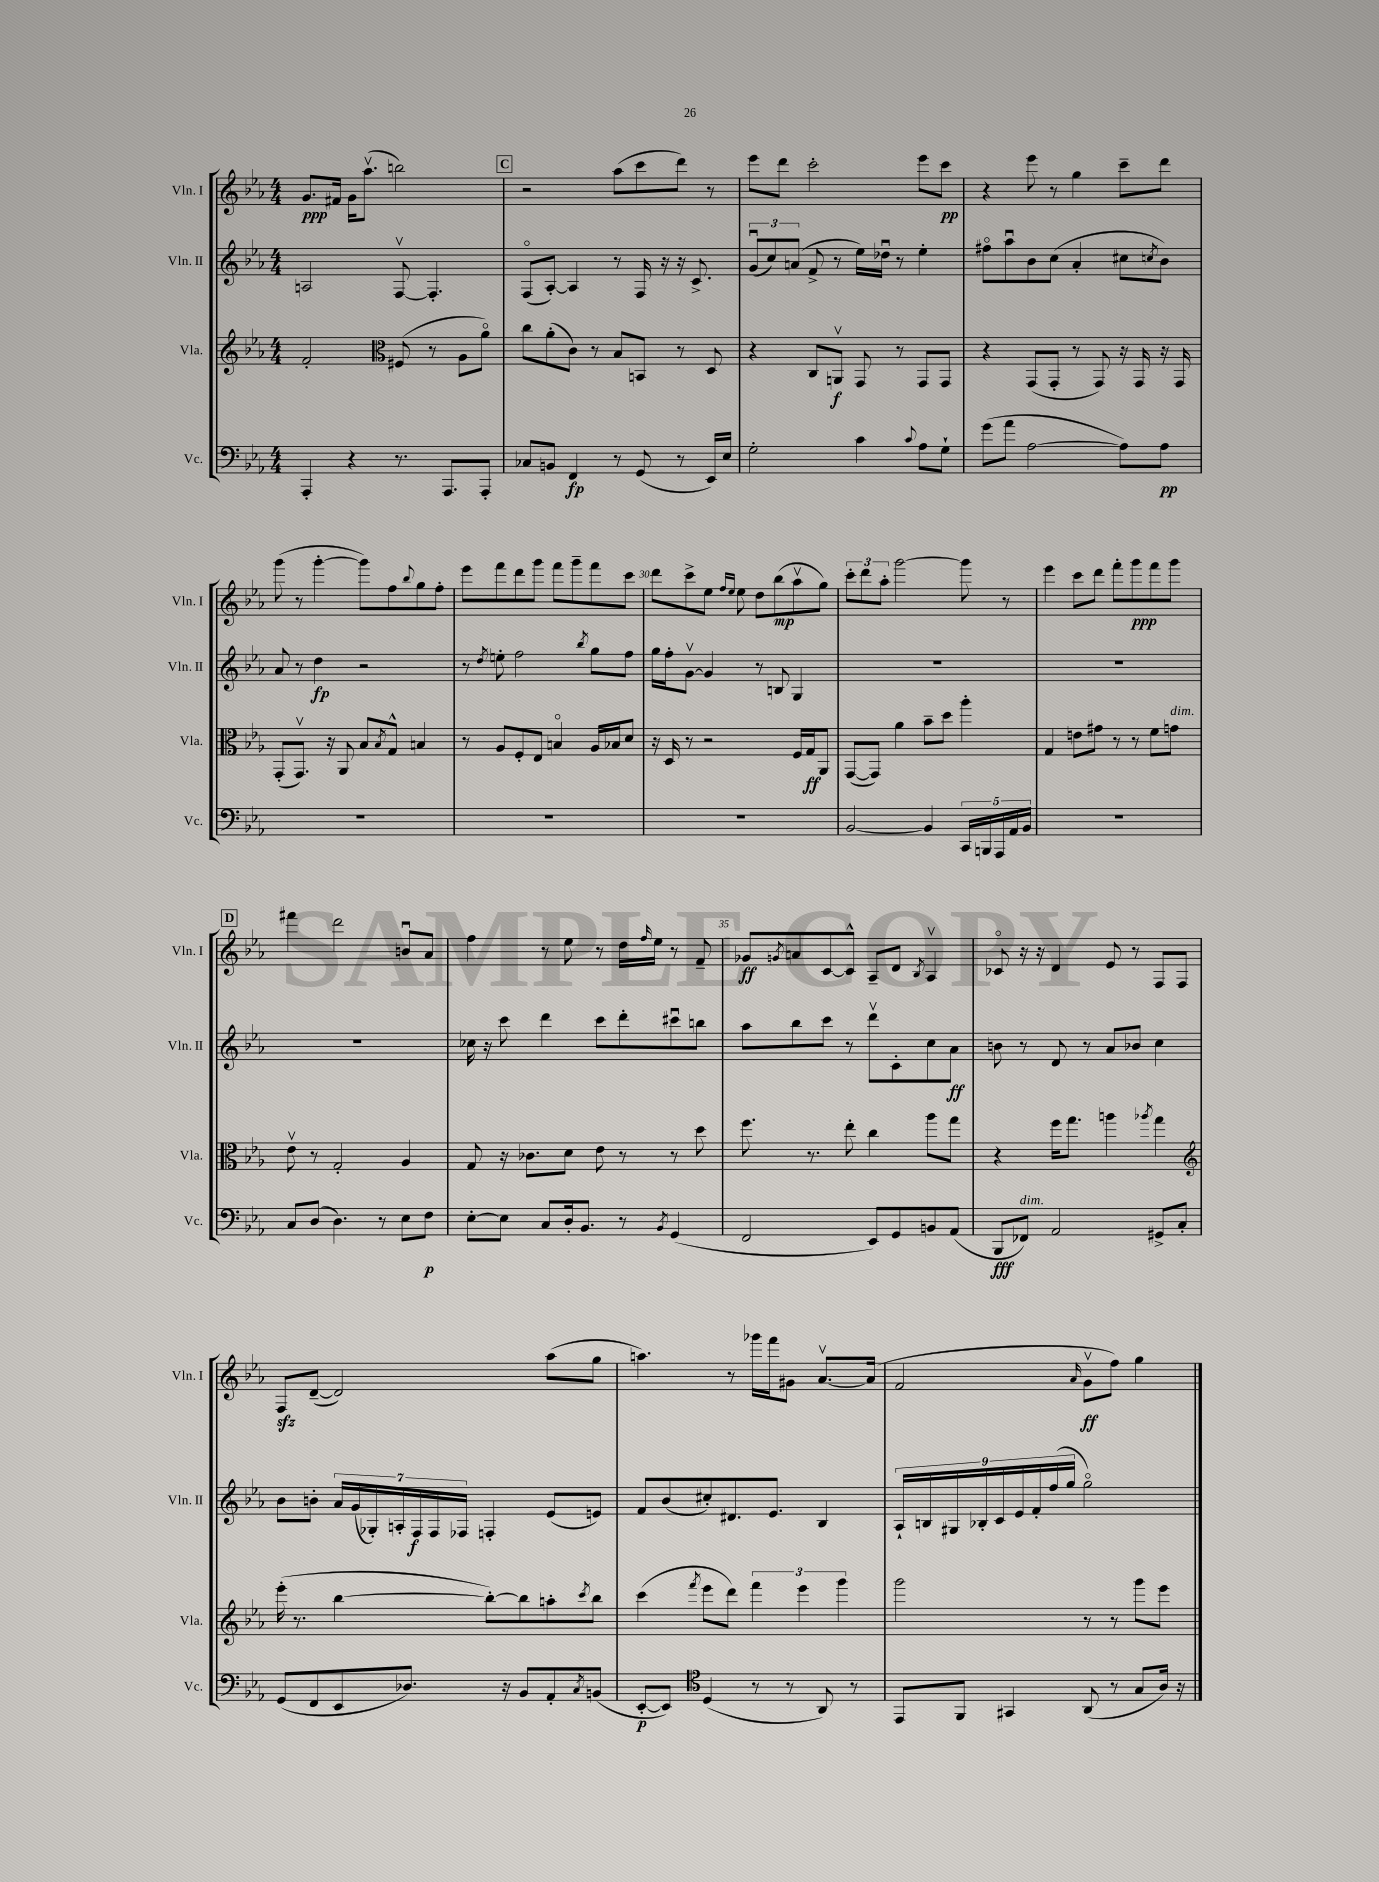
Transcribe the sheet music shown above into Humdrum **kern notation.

**kern	**dynam	**kern	**dynam	**kern	**dynam	**kern	**dynam
*part4	*part4	*part3	*part3	*part2	*part2	*part1	*part1
*staff4	*staff4	*staff3	*staff3	*staff2	*staff2	*staff1	*staff1
*I"Vc.	*	*I"Vla.	*	*I"Vln. II	*	*I"Vln. I	*
*I'Vc.	*	*I'Vla.	*	*I'Vln. II	*	*I'Vln. I	*
*clefF4	*	*clefG2	*	*clefG2	*	*clefG2	*
*k[b-e-a-]	*	*k[b-e-a-]	*	*k[b-e-a-]	*	*k[b-e-a-]	*
*M4/4	*	*M4/4	*	*M4/4	*	*M4/4	*
=24	=24	=24	=24	=24	=24	=24	=24
4AAA-'/	.	2f'/	.	2An/	.	8.g/L	ppp
.	.	.	.	.	.	16f#X/Jk	.
4r	.	.	.	.	.	16g\KL	.
.	.	.	.	.	.	(8.aa-v\J	.
*	*	*clefC3	*	*	*	*	*
8.r	.	(8F#X/	.	[8Fv/	.	2bbn\)	.
.	.	8r	.	4.F'/]	.	.	.
8.AAA-/L	.	.	.	.	.	.	.
.	.	8A-\L	.	.	.	.	.
8AAA-'/J	.	8a-\J)	.	.	.	.	.
!!LO:REH:place=s1:t=C
=25	=25	=25	=25	=25	=25	=25	=25
8C-X/L	.	8cc\L	.	(8F/L	.	2r	.
8BBn/J	.	(8a-'\	.	[8A-'/J)	.	.	.
4FF/	fp	8c\J)	.	4A-/]	.	.	.
.	.	8r	.	.	.	.	.
8r	.	8B-/L	.	8r	.	(8aa-\L	.
(8GG/	.	8BBn/J	.	16F/	.	8ccc\	.
.	.	.	.	16r	.	.	.
8r	.	8r	.	16r	.	8ddd\J)	.
.	.	.	.	8.c^/	.	.	.
16EE-/LL)	.	8D/	.	.	.	8r	.
16E-/JJ	.	.	.	.	.	.	.
=26	=26	=26	=26	=26	=26	=26	=26
2G'\	.	4r	.	(12gu/L	.	8eee-\L	.
.	.	.	.	12cc/)	.	.	.
.	.	.	.	.	.	8ddd\J	.
.	.	.	.	(12an/J	.	.	.
.	.	8C/L	.	8f^/	.	2ccc'\	.
.	.	8AAnv/J	f	8r	.	.	.
4c\	.	8GG/	.	16ee-\LL)	.	.	.
.	.	.	.	16dd-Xu\JJ	.	.	.
.	.	8r	.	8r	.	.	.
8qqc/	.	.	.	.	.	.	.
8A-\L	.	8GG/L	.	4ee-'\	.	8eee-\L	.
8G`\J	.	8GG/J	.	.	.	8ccc\J	pp
=27	=27	=27	=27	=27	=27	=27	=27
(8g\L	.	4r	.	8ff#X\L	.	4r	.
8a-\J	.	.	.	8aa-u\	.	.	.
[2A-\	.	(8GG/L	.	8b-\	.	8eee-\	.
.	.	8GG'/J	.	(8cc\J	.	8r	.
.	.	8r	.	4a-'/	.	4gg\	.
.	.	8GG/)	.	.	.	.	.
8A-\L])	.	16r	.	8cc#X\L	.	8ccc~\L	.
.	.	16GG/	.	.	.	.	.
.	.	.	.	8qccn/	.	.	.
8A-\J	pp	16r	.	8b-\J)	.	8ddd\J	.
.	.	16GG/	.	.	.	.	.
!!LO:LB:g=z
=28	=28	=28	=28	=28	=28	=28	=28
1r	.	(8GG'/L	.	8a-/	.	(8ggg\	.
.	.	8.GGv/J)	.	8r	.	8r	.
.	.	.	.	4dd\	fp	[4ggg'\	.
.	.	16r	.	.	.	.	.
.	.	8AA-/	.	.	.	.	.
.	.	8B-/L	.	2r	.	8ggg\L])	.
.	.	8qB-/	.	.	.	.	.
.	.	8G^^/J	.	.	.	8ff\	.
.	.	.	.	.	.	8qqbb-/	.
.	.	4Bn/	.	.	.	8gg\	.
.	.	.	.	.	.	8ff'\J	.
=29	=29	=29	=29	=29	=29	=29	=29
1r	.	8r	.	8r	.	8eee-\L	.
.	.	.	.	8qdd/	.	.	.
.	.	8A-/L	.	8een'\	.	8fff\	.
.	.	8F'/	.	2ff\	.	8ddd\	.
.	.	8E-/J	.	.	.	8ggg\J	.
.	.	4Bn/	.	.	.	8fff\L	.
.	.	.	.	.	.	8ggg~\	.
.	.	.	.	8qbb-/	.	.	.
.	.	16A-/LL	.	8gg\L	.	8fff\	.
.	.	16B-X/J	.	.	.	.	.
.	.	8d/J	.	8ff\J	.	8ccc\J	.
=30	=30	=30	=30	=30	=30	=30	=30
1r	.	16r	.	16gg\LL	.	8ddd\L	.
.	.	16D/	.	16ff'\J	.	.	.
.	.	8r	.	[8gv\J	.	8ccc^\	.
.	.	2r	.	4g/]	.	8ee-\J	.
.	.	.	.	.	.	16qqff/LL	.
.	.	.	.	.	.	16qqee-/JJ	.
.	.	.	.	.	.	8ee-\	.
.	.	.	.	8r	.	8dd\L	.
.	.	.	.	8Bn/	.	(8bb-\	mp
.	.	16F/LL	.	4G/	.	8aa-v\	.
.	.	16G/J	ff	.	.	.	.
.	.	8AA-/J	.	.	.	8gg\J)	.
=31	=31	=31	=31	=31	=31	=31	=31
[2BB-/	.	([8GG/L	.	1r	.	12ccc'\L	.
.	.	.	.	.	.	12ddd\	.
.	.	8GG/J])	.	.	.	.	.
.	.	.	.	.	.	12aa-'\J	.
.	.	4a-\	.	.	.	[2ggg\	.
4BB-/]	.	8b-~\L	.	.	.	.	.
.	.	8dd\J	.	.	.	.	.
20CC/LL	.	4aa-'\	.	.	.	8ggg\]	.
20BBBn/	.	.	.	.	.	.	.
20AAA-/	.	.	.	.	.	.	.
.	.	.	.	.	.	8r	.
20AA-/	.	.	.	.	.	.	.
20BB-/JJ	.	.	.	.	.	.	.
=32	=32	=32	=32	=32	=32	=32	=32
1r	.	4G/	.	1r	.	4eee-\	.
.	.	8en\L	.	.	.	8ccc\L	.
.	.	8g#X\J	.	.	.	8ddd\J	.
.	.	8r	.	.	.	8fff'\L	.
.	.	8r	.	.	.	8ggg\	ppp
.	.	8f\L	.	.	.	8fff\	.
!	!	!LO:TX:a:i:t=dim.	!	!	!	!	!
.	.	8gn\J	.	.	.	8ggg\J	.
!!LO:LB:g=z
!!LO:REH:place=s1:t=D
=33	=33	=33	=33	=33	=33	=33	=33
8C/L	.	8e-v\	.	1r	.	4fff#X\	.
(8D/J	.	8r	.	.	.	.	.
4.D\)	.	2G'/	.	.	.	2ddd\	.
8r	.	.	.	.	.	.	.
8E-\L	.	4A-/	.	.	.	8bnu/L	.
8F\J	p	.	.	.	.	8a-/J	.
=34	=34	=34	=34	=34	=34	=34	=34
[8E-'\L	.	8G/	.	16cc-X\	.	4ff\	.
.	.	.	.	16r	.	.	.
8E-\J]	.	16r	.	8ccc\	.	.	.
.	.	8.c-X\L	.	.	.	.	.
8C/L	.	.	.	4ddd\	.	8r	.
16D'/k	.	8d\J	.	.	.	8ee-\	.
8.BB-/J	.	.	.	.	.	.	.
.	.	8e-\	.	8ccc\L	.	8r	.
8r	.	8r	.	8ddd'\	.	16dd\LL	.
.	.	.	.	.	.	16qqff/	.
.	.	.	.	.	.	16ee-\JJ	.
8qBB-/	.	.	.	.	.	.	.
(4GG/	.	8r	.	8ccc#Xu\	.	8r	.
.	.	8dd\	.	8bbn\J	.	8f~/	.
=35	=35	=35	=35	=35	=35	=35	=35
2FF/	.	8.ff\	.	8aa-\L	.	8g-X/L	ff
.	.	.	.	.	.	8qgn/	.
.	.	.	.	8bb-\	.	8an/	.
.	.	8.r	.	.	.	.	.
.	.	.	.	8ccc\J	.	[8c/	.
.	.	8ee-'\	.	8r	.	8c^^/J]	.
8EE-/L)	.	4cc\	.	8dddv\L	.	8A-~/L	.
8GG/	.	.	.	8c'\	.	8d/J	.
.	.	.	.	.	.	8qB-/	.
8BBn/	.	8aa-\L	.	8cc\	.	4A-v/	.
(8AA-/J	.	8gg\J	.	8a-\J	ff	.	.
=36	=36	=36	=36	=36	=36	=36	=36
8BBB-/L	fff	4r	.	8bn\	.	8c-X/	.
!LO:TX:a:i:t=dim.	!	!	!	!	!	!	!
8FF-X/J)	.	.	.	8r	.	16r	.
.	.	.	.	.	.	16r	.
2AA-/	.	16ff\KL	.	8d/	.	4d/	.
.	.	8.gg\J	.	.	.	.	.
.	.	.	.	8r	.	.	.
.	.	4aan\	.	8a-/L	.	8e-/	.
.	.	.	.	8b-X/J	.	8r	.
.	.	8qaa-X/	.	.	.	.	.
8GG#X^/L	.	4gg\	.	4cc\	.	8F/L	.
8C'/J	.	.	.	.	.	8F/J	.
!!LO:LB:g=z
=37	=37	=37	=37	=37	=37	=37	=37
*	*	*clefG2	*	*	*	*	*
(8GG/L	.	(16eee-'\	.	8b-\L	.	8Fzz/L	.
.	.	8.r	.	.	.	.	.
8FF/	.	.	.	8bn'\J	.	([8d~/J	.
8EE-/	.	[4bb-\	.	28a-/LL	.	2d/])	.
.	.	.	.	(28g/	.	.	.
.	.	.	.	28G-X'/)	.	.	.
.	.	.	.	28An'/	.	.	.
8.D-X/J)	.	.	.	.	.	.	.
.	.	.	.	28F/	f	.	.
.	.	.	.	28F/	.	.	.
.	.	.	.	28F-X/JJ	.	.	.
.	.	8bb-'\L_)	.	4Fn'/	.	.	.
16r	.	.	.	.	.	.	.
8BB-/L	.	8bb-\]	.	.	.	.	.
8AA-'/	.	8aan'\	.	(8e-/L	.	(8aa-\L	.
8qC/	.	8qccc/	.	.	.	.	.
(8BBn/J	.	8bb-\J	.	8en/J)	.	8gg\J	.
=38	=38	=38	=38	=38	=38	=38	=38
[8EE-'/L	p	(4ccc\	.	8f/L	.	4.aan\)	.
8EE-/J])	.	.	.	(8b-/	.	.	.
*clefC4	*	*	*	*	*	*	*
.	.	8qfff/	.	.	.	.	.
(4D/	.	8eee-\L	.	8cc#X'/)	.	.	.
.	.	8ddd\J)	.	8.d#X/	.	8r	.
8r	.	6fff\	.	.	.	16ggg-X\LL	.
.	.	.	.	8.e-/J	.	16fff\J	.
8r	.	.	.	.	.	8g#X\J	.
.	.	6eee-\	.	.	.	.	.
8AA-/)	.	.	.	4B-/	.	[8.a-v/L	.
.	.	6ggg\	.	.	.	.	.
8r	.	.	.	.	.	.	.
.	.	.	.	.	.	(16a-/Jk]	.
=39	=39	=39	=39	=39	=39	=39	=39
8EE-/L	.	2ggg\	.	18A-`/LL	.	2f/	.
.	.	.	.	18Bn/	.	.	.
.	.	.	.	18G#X/	.	.	.
8FF/J	.	.	.	.	.	.	.
.	.	.	.	18B-X'/	.	.	.
.	.	.	.	18c/	.	.	.
4GG#X/	.	.	.	.	.	.	.
.	.	.	.	18e-/	.	.	.
.	.	.	.	18f'/	.	.	.
.	.	.	.	(18ff/	.	.	.
.	.	.	.	18gg/JJ	.	.	.
.	.	.	.	.	.	16qqa-/	.
(8AA-/	.	8r	.	2gg\)	.	8gv\L	ff
8r	.	8r	.	.	.	8ff\J)	.
8G/L	.	8ggg\L	.	.	.	4gg\	.
16A-/Jk)	.	8eee-\J	.	.	.	.	.
16r	.	.	.	.	.	.	.
==	==	==	==	==	==	==	==
*-	*-	*-	*-	*-	*-	*-	*-
